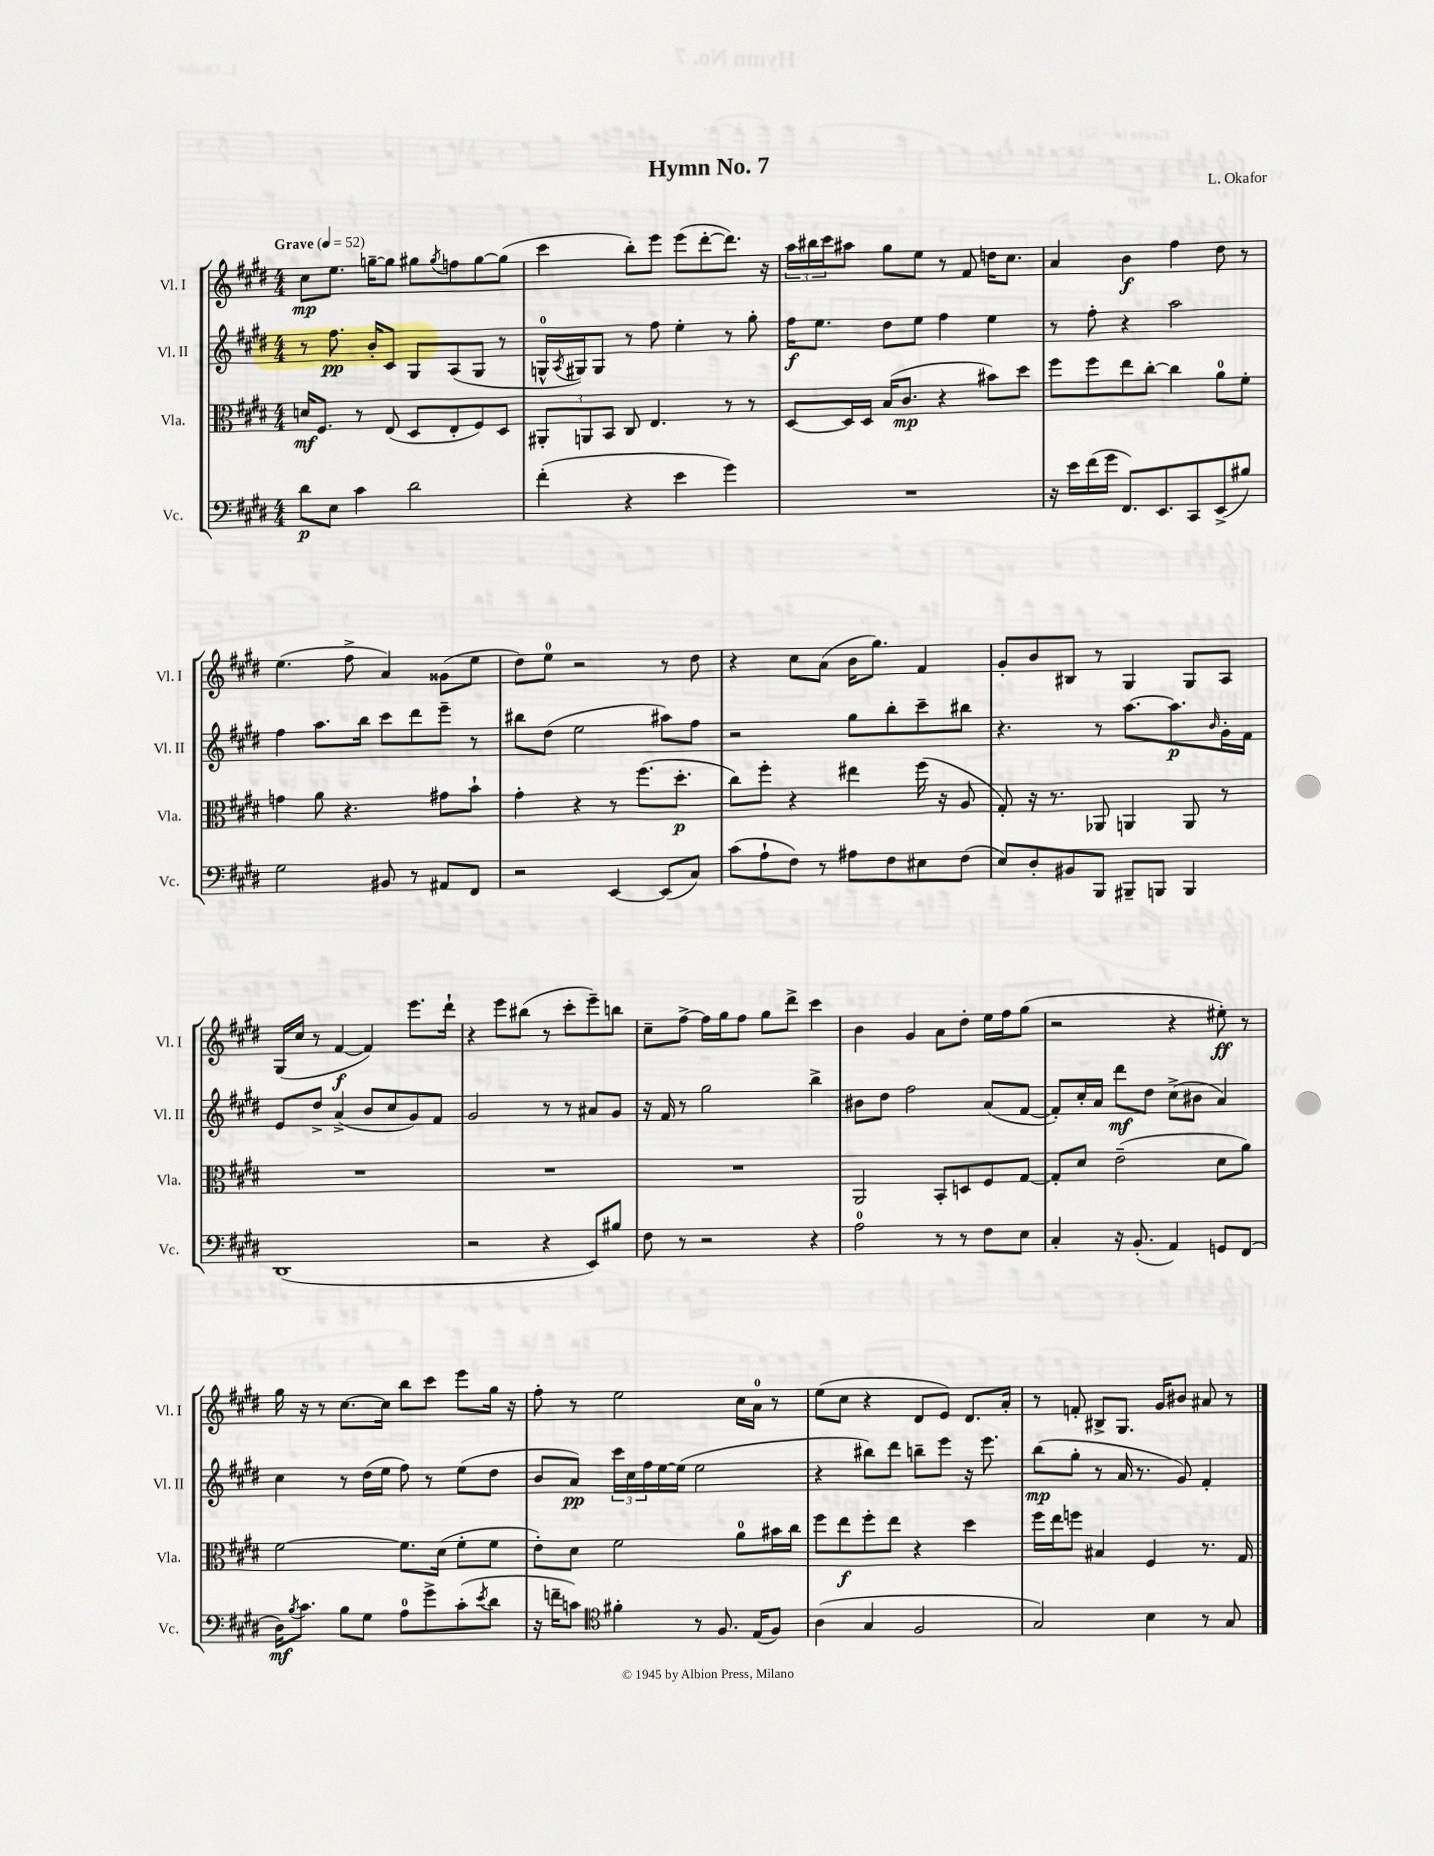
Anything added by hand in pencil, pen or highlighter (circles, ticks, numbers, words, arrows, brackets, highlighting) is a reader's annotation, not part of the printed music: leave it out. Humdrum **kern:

**kern	**kern	**kern	**kern
*staff4	*staff3	*staff2	*staff1
*clefF4	*clefC3	*clefG2	*clefG2
*k[f#c#g#d#]	*k[f#c#g#d#]	*k[f#c#g#d#]	*k[f#c#g#d#]
*M4/4	*M4/4	*M4/4	*M4/4
*MM52	*MM52	*MM52	*MM52
8d#	16d	8r	8cc#
.	8.F#	.	.
8E	.	8.ff#	8.ee
4c#	8r	.	.
.	.	16b'	[16gg~
.	(8E	8c#	8gg]
2d#	8D#	8G#	8gg#
.	.	.	8qgg#
.	8E'	(8A	8ff
.	8F#)	8G#	[8gg#
.	8D#	8r	(8gg#]
=	=	=	=
(4f#'	12AA#'	16G^^	4ccc#
.	.	8qA	.
.	.	16G#)	.
.	12AA	.	.
.	.	8G#	.
.	12BB	.	.
4r	8C#	8r	8bb')
.	4.E	8ff#	8eee
4e	.	4ee'	(8eee
.	.	.	[8ddd#'
4g#)	8r	8r	8.ddd#])
.	8r	8gg#'	.
.	.	.	16r
=	=	=	=
1r	[8D#	16ff#	24aa
.	.	.	24bb#
.	.	8.ee	.
.	.	.	24ccc#
.	16D#]	.	8aa#
.	16D#	.	.
.	(16B	8dd#	8gg#
.	8.c#	.	.
.	.	8ee	8ee
.	4r	4ff#	8r
.	.	.	8f#
.	8b#)	4ee	16dd
.	.	.	8.cc#
.	8dd#	.	.
=	=	=	=
16r	8ff#	8r	4a
16e	.	.	.
(16f#	8ff#	8ff#'	.
16g#	.	.	.
8.FF#)	8ee	4r	4b
.	[8cc#'	.	.
8.EE	.	.	.
.	4cc#]	2aa	4ff#
8CC#	.	.	.
(8EE^	8a	.	8dd#
8B#)	8f#'	.	8r
=	=	=	=
2G#	4g	4ff#	(4.ee
.	8a	8.aa	.
.	4.r	.	8ff#^
.	.	16bb	.
8BB#	.	8ccc#	4a)
8r	.	8ddd#	.
8AA#	8g#	8eee~	(8g##
8FF#	8b`	8r	8ee
=	=	=	=
2r	4g#'	8bb#	8dd#)
.	.	(8dd#	8ee
.	4r	2ee	2r
[4EE	8r	.	.
.	(8.ff#	.	.
(8EE]	.	8aa#)	8r
.	8.dd#'	.	.
8C#)	.	8ff#	8dd#
=	=	=	=
(8c#	8cc#)	2r	4r
8A`	8ff#'	.	.
8F#)	4r	.	8cc#
8r	.	.	(8a
8A#	4ee#	8gg#	16b
.	.	.	8.gg#)
8F#	.	8bb'	.
8E#	(16ff#	8ccc#~	4f#
.	16r	.	.
(8F#	8A	8bb#	.
=	=	=	=
8E)	8G#')	4.r	8g#'
8D#'	16r	.	8b
.	8.r	.	.
8BB#	.	.	8B#
8BBB	8AA-	8r	8r
8BBB#~	4AA	[8.aa	4G#
8BBB	.	.	.
.	.	8.aa]	.
4BBB	8AA	.	8G#
.	.	16qqb	.
.	8r	16g#'	8A
.	.	16f#	.
=	=	=	=
(1DD#	1r	8e	(16G#
.	.	.	16cc#
.	.	8dd#^	8r
.	.	(4a^	[4f#
.	.	8b	4f#])
.	.	8cc#	.
.	.	8g#)	8.eee
.	.	8f#	.
.	.	.	16ddd#`
=	=	=	=
2r	1r	2g#	4r
.	.	.	8eee
.	.	.	(8bb#
4r	.	8r	8r
.	.	8r	8ccc#'
8EE)	.	8a#	8eee~)
8B#	.	8g#	8bb
=	=	=	=
8F#	1r	16r	8cc#~
.	.	16f#	.
8r	.	8r	[8ff#^
2r	.	2gg#	16ff#]
.	.	.	16gg#
.	.	.	8ff#
.	.	.	8gg#
.	.	.	8ddd#^
4r	.	4bb^	4ccc#
=	=	=	=
2A	2AA	8b#	4b
.	.	8dd#	.
.	.	2ff#	4g#
8r	8BB'	.	8a
8r	8D	.	8dd#'
8F#	8F#	(8a	16ee
.	.	.	16ff#
8E	[8G#	[8f#	(8gg#
=	=	=	=
4C#'	8G#']	8f#'])	2r
.	8d#	16cc#'	.
.	.	16a	.
16r	(2e~	8ddd#	.
(8.BB'	.	.	.
.	.	8dd#	.
4AA)	.	(8cc#^	4r
.	.	8b#	.
8GG	8d#	4a)	8ee#')
(8FF#	8a)	.	8r
=	=	=	=
16D#)	[2f#	4cc#	16gg#
8qB	.	.	.
8.c#	.	.	16r
.	.	.	8r
8B	.	8r	[8.cc#
8G#	.	(16dd#	.
.	.	16ee	16cc#]
8A	8.f#]	8ff#)	8bb
8g#^	.	8r	8ccc#
.	(16d#	.	.
(8c#'	8f#'	(8ee	8eee
8qe	.	.	.
8d#	8f#	8dd#	16gg#
.	.	.	16r
=	=	=	=
16r	8e')	8b	8ff#'
16f~	.	.	.
8c)	8d#	8a)	8r
*clefC4	*	*	*
4f#'	2f#	24ccc#	2ee
.	.	24cc#	.
.	.	24ff#	.
.	.	[16ee	.
.	.	(16ee]	.
8r	.	2ee	.
8.F#	.	.	.
.	8a	.	16cc#
(16E	.	.	16a
8F#)	16b#	.	8r
.	16cc#	.	.
=	=	=	=
(4A	8ff#	4r	(8ee
.	8ee	.	8cc#
4G#	8ff#'	8bb#)	4r
.	8ee	8ddd#	.
2F#	4r	8bb~	8d#
.	.	8eee	8e)
.	4dd#	16r	8.d#
.	.	8.eee	.
.	.	.	16a'
=	=	=	=
2G#)	16ff#	(8bb	8r
.	16ee	.	.
.	8ff	8gg#'	8f'
.	4B#	8r	8B#^
.	.	16a	8.G#
.	.	8.r	.
4B	4F#	.	.
.	.	.	16g#
.	.	8g#)	8b#
8r	8.r	4f#'	8a#
8G#	.	.	8r
.	16G#	.	.
==	==	==	==
*-	*-	*-	*-
